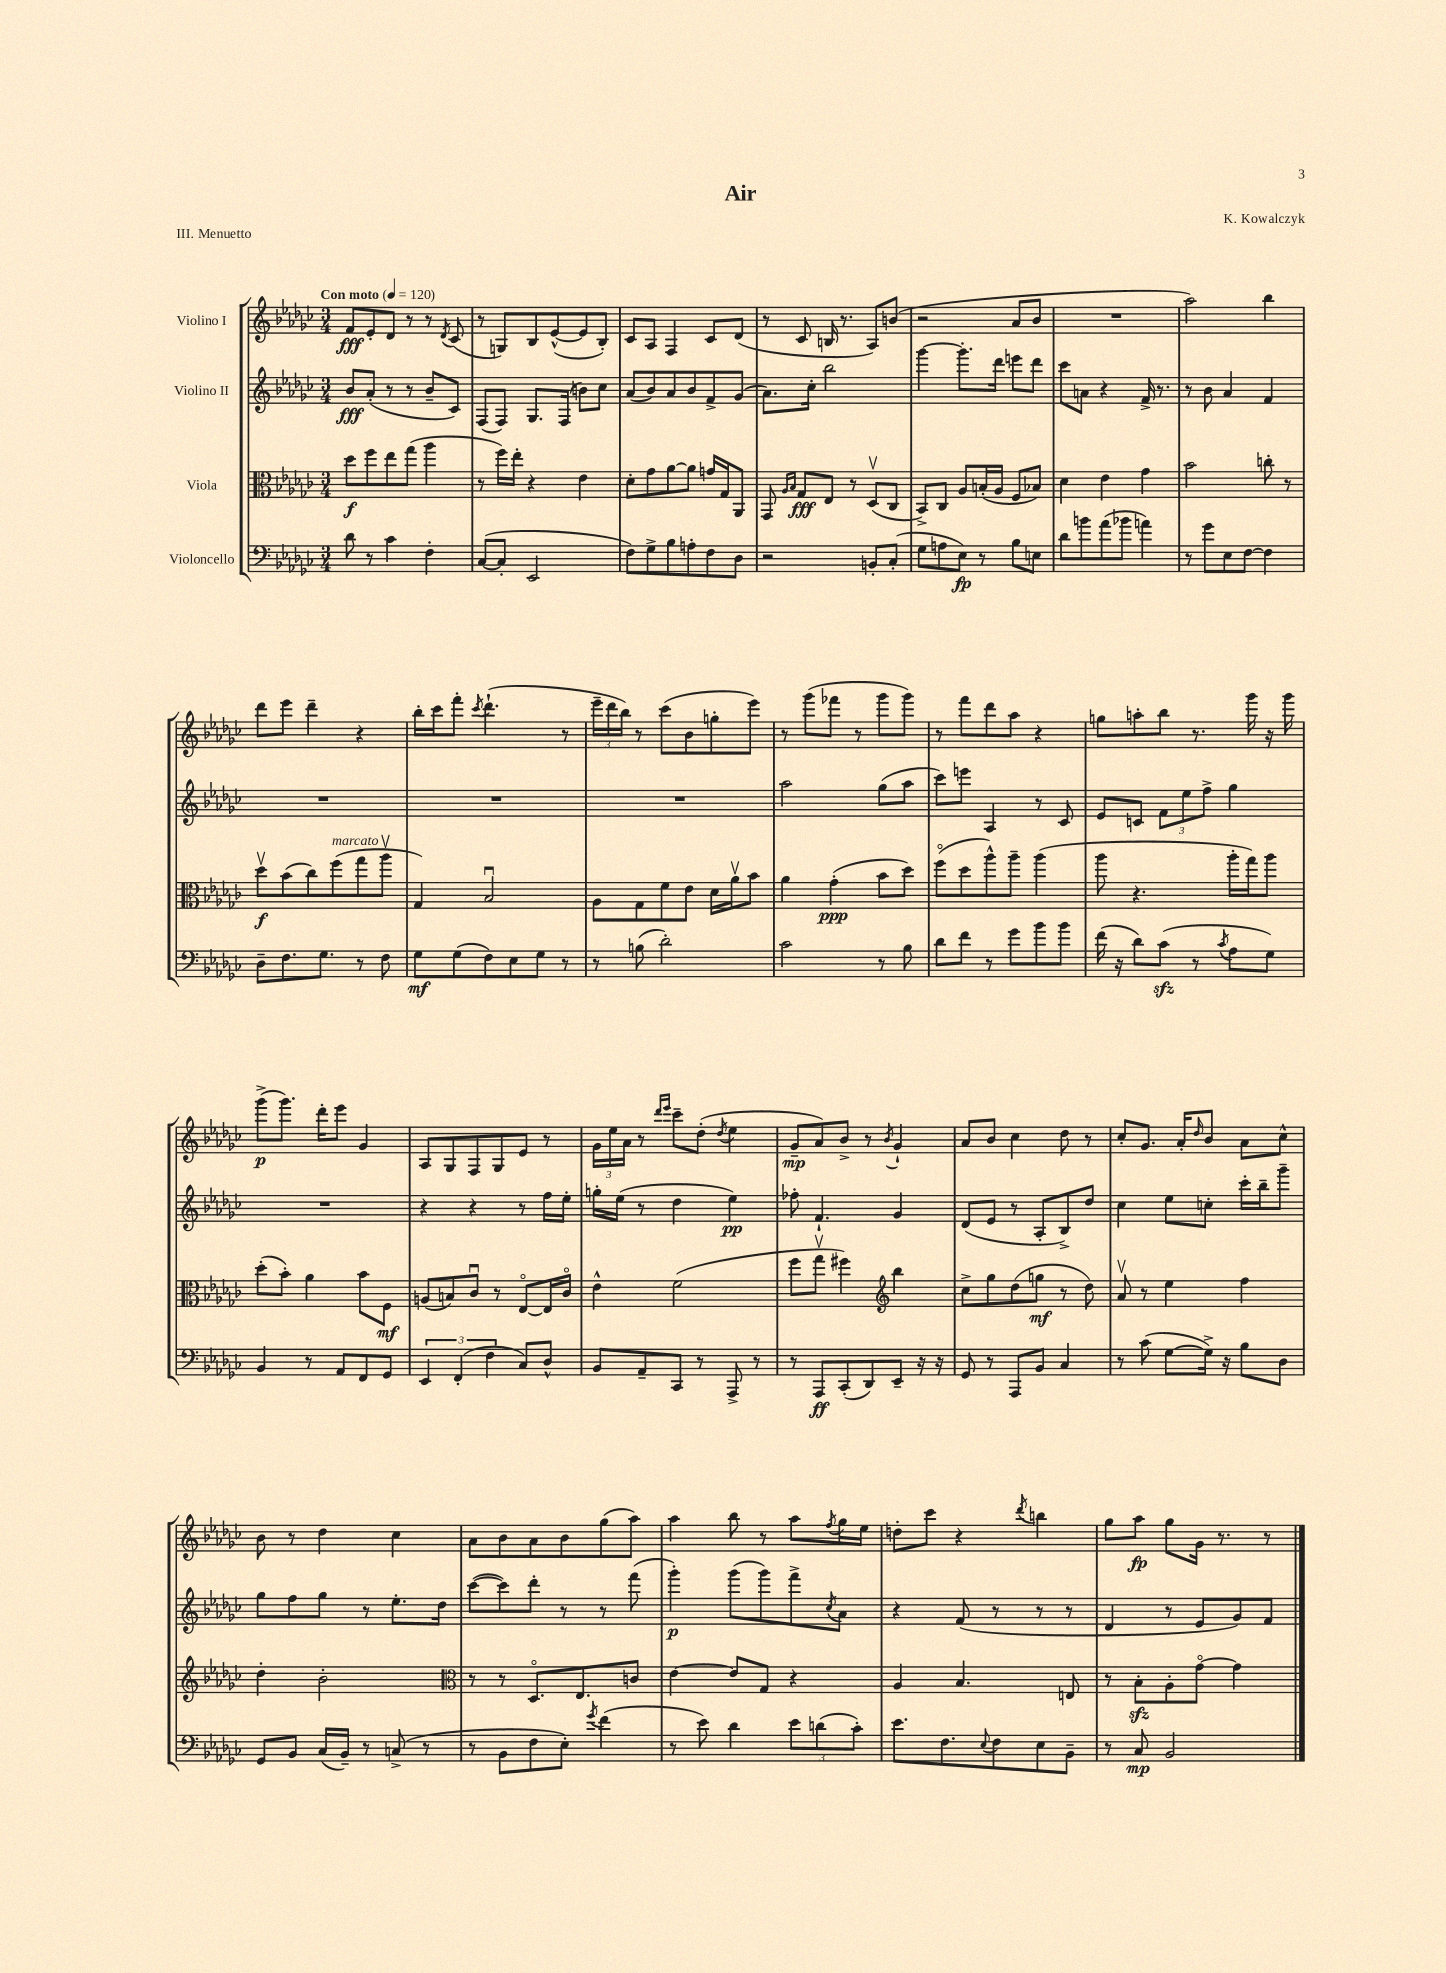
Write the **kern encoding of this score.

**kern	**kern	**kern	**kern
*staff4	*staff3	*staff2	*staff1
*clefF4	*clefC3	*clefG2	*clefG2
*k[b-e-a-d-g-c-]	*k[b-e-a-d-g-c-]	*k[b-e-a-d-g-c-]	*k[b-e-a-d-g-c-]
*M3/4	*M3/4	*M3/4	*M3/4
*MM120	*MM120	*MM120	*MM120
8d-	8dd-	8b-	8f
8r	8ff	(8a-'	8e-'
4c-	8ee-	8r	8d-
.	(8gg-	8r	8r
4F'	4aa-	8b-~	8r
.	.	.	8qd-
.	.	8c-)	(8c-
=	=	=	=
([8C-	8r	(8F	8r
8C-']	16ff)	8F)	8G)
.	16ee-'	.	.
2EE-	4r	8.G-	8B-
.	.	.	([8e-^^
.	.	(16F	.
.	4e-	8b)	8e-]
.	.	8cc-	8B-')
=	=	=	=
8F)	8d-'	(8a-	8c-
8G-^	8g-	8b-)	8A-
8B-	[8a-	8a-	4F
8A'	8a-]	8b-	.
8F	16g	8f^	8c-
.	16G-	.	.
8D-	8AA-	(8g-	(8d-
=	=	=	=
2r	8GG-	8.a-)	8r
.	16qqA-	.	.
.	16qqB-	.	.
.	8G-	.	8c-
.	.	16cc-'	.
.	8E-	2bb-	16B
.	.	.	8.r
.	8r	.	.
8BB'	(8D-v	.	8A-)
(8C-'	8C-	.	(8b
=	=	=	=
8G-	8BB-^)	[4ggg-	2r
8A	8C-	.	.
8E-)	8A-	8.ggg-']	.
8r	(16B'	.	.
.	16A-	16ddd-	.
8B-	8F	8eee	8a-
8E	8B-)	8ddd-	8b-
=	=	=	=
8d-	4d-	8ccc-	2.r
8b	.	8a	.
(8a-	4e-	4r	.
8b-	.	.	.
4a)	4g-	16f^	.
.	.	8.r	.
=	=	=	=
8r	2b-	8r	2aa-)
8g-	.	8b-	.
8E-	.	4a-	.
[8F	.	.	.
4F]	8cc'	4f	4bb-
.	8r	.	.
=	=	=	=
8D-~	8dd-v	2.r	8ddd-
8.F	(8b-	.	8eee-
.	8cc-)	.	4ddd-~
8.G-	.	.	.
.	(8ff	.	.
8r	8gg-	.	4r
8F	8aa-v	.	.
=	=	=	=
8G-	4G-)	2.r	16bb-'
.	.	.	16ccc-
(8G-	.	.	8fff'
.	.	.	8qccc-
8F)	2B-u	.	(4.ddd-`
8E-	.	.	.
8G-	.	.	.
8r	.	.	8r
=	=	=	=
8r	8A-	2.r	24eee-~
.	.	.	24ddd-
.	.	.	24bb-)
(8B	8G-	.	8r
2d-')	8f	.	(8ccc-
.	8e-	.	8b-
.	16d-	.	8gg'
.	16a-v	.	.
.	8b-	.	8eee-)
=	=	=	=
2c-	4a-	2aa-	8r
.	.	.	(8ggg-
.	(4g-'	.	8fff-
.	.	.	8r
8r	8b-	(8gg-	8ggg-
8B-	8dd-)	8aa-	8ggg-)
=	=	=	=
8d-	(8ffo	8ccc-)	8r
8f	8dd-	8eee	8fff
8r	8aa-^^)	4A-	8ddd-
8g-	8aa-~	.	8aa-
8b-	(4aa-	8r	4r
8b-	.	8c-	.
=	=	=	=
(16f	8aa-	8e-	8gg
16r	.	.	.
8d-)	4.r	8c	8aa'
(8c-	.	12f	8bb-
.	.	12ee-	.
8r	.	.	8.r
.	.	12ff^	.
8qc-	.	.	.
8A-	16aa-'	4gg-	.
.	16gg-)	.	16ggg-
8G-)	8aa-	.	16r
.	.	.	16ggg-
=	=	=	=
4BB-	(8dd-'	2.r	(8ggg-^
.	8b-')	.	8.ggg-)
8r	4a-	.	.
.	.	.	16ddd-'
8AA-	.	.	8eee-
8FF	8b-	.	4g-
8GG-	8F	.	.
=	=	=	=
6EE-	(8A	4r	8A-
.	8B)	.	8G-
(6FF'	.	.	.
.	8c-u	4r	8F
6F	.	.	.
.	8r	.	8G-
8C-)	[8E-o	8r	8e-
8D-^^	16E-]	16ff	8r
.	16c-o	16ee-'	.
=	=	=	=
8BB-	4e-^^	16gg'	24g-
.	.	.	24ee-
.	.	(16ee-	.
.	.	.	24a-
8AA-~	.	8r	8r
.	.	.	16qqddd-
.	.	.	16qqeee-
8CC-	(2f	4dd-	8ccc-~
8r	.	.	(8dd-'
.	.	.	8qdd-
8AAA-^	.	4ee-)	4ee-
8r	.	.	.
=	=	=	=
8r	8ff	8ff-'	8g-~
8AAA-	8gg-v	4.f`	8a-)
(8CC-'	4ff#)	.	8b-^
8DD-)	.	.	8r
*	*clefG2	*	*
.	.	.	8qb-
8EE-~	4bb-	4g-	4g-`
16r	.	.	.
16r	.	.	.
=	=	=	=
8GG-	8cc-^	(8d-	8a-
8r	8gg-	8e-	8b-
8AAA-	(8dd-	8r	4cc-
8BB-	8gg	8A-'	.
4C-	8r	8B-^)	8dd-
.	8dd-)	8dd-	8r
=	=	=	=
8r	8a-v	4cc-	8cc-'
(8c-	8r	.	8.g-
[8G-	4ee-	8ee-	.
.	.	.	16a-'
.	.	.	16qqdd-
16G-^])	.	8cc'	8b-
16r	.	.	.
8B-	4ff	16ccc-'	8a-
.	.	16bb-~	.
8D-	.	8ggg-~	8cc-^^
=	=	=	=
8GG-	4dd-'	8gg-	8b-
8BB-	.	8ff	8r
(16C-	2b-'	8gg-	4dd-
16BB-~)	.	.	.
8r	.	8r	.
(8C^	.	8.ee-'	4cc-
8r	.	.	.
.	.	16dd-	.
=	=	=	=
*	*clefC3	*	*
8r	8r	([8ccc-	8a-
8BB-	8r	8ccc-])	8b-
8F	8.D-o	8ddd-'	8a-
8E-')	.	8r	8b-
.	8.E-	.	.
8qg-	.	.	.
(4f	.	8r	(8gg-
.	8c	(8fff	8aa-)
=	=	=	=
8r	[4e-	4ggg-')	4aa-
8e-)	.	.	.
4d-	8e-]	(8ggg-	8bb-
.	8G-	8ggg-)	8r
12e-	4r	8fff^	8aa-
(12d	.	.	.
.	.	8qcc-	8qff
.	.	8a-	16gg-
12c-')	.	.	.
.	.	.	16ee-
=	=	=	=
8.e-	4A-	4r	8dd'
.	.	.	8ccc-
8.F	.	.	.
.	4.B-	(8f	4r
8qqE-	.	.	.
8F	.	8r	.
.	.	.	8qddd-
8E-	.	8r	4bb
8BB-~	8E	8r	.
=	=	=	=
8r	8r	4d-	8gg-
8C-	8B-'	.	8aa-
2BB-	8A-'	8r	8gg-
.	[8g-o	8e-	16g-
.	.	.	8.r
.	4g-]	8g-)	.
.	.	8f	8r
==	==	==	==
*-	*-	*-	*-
